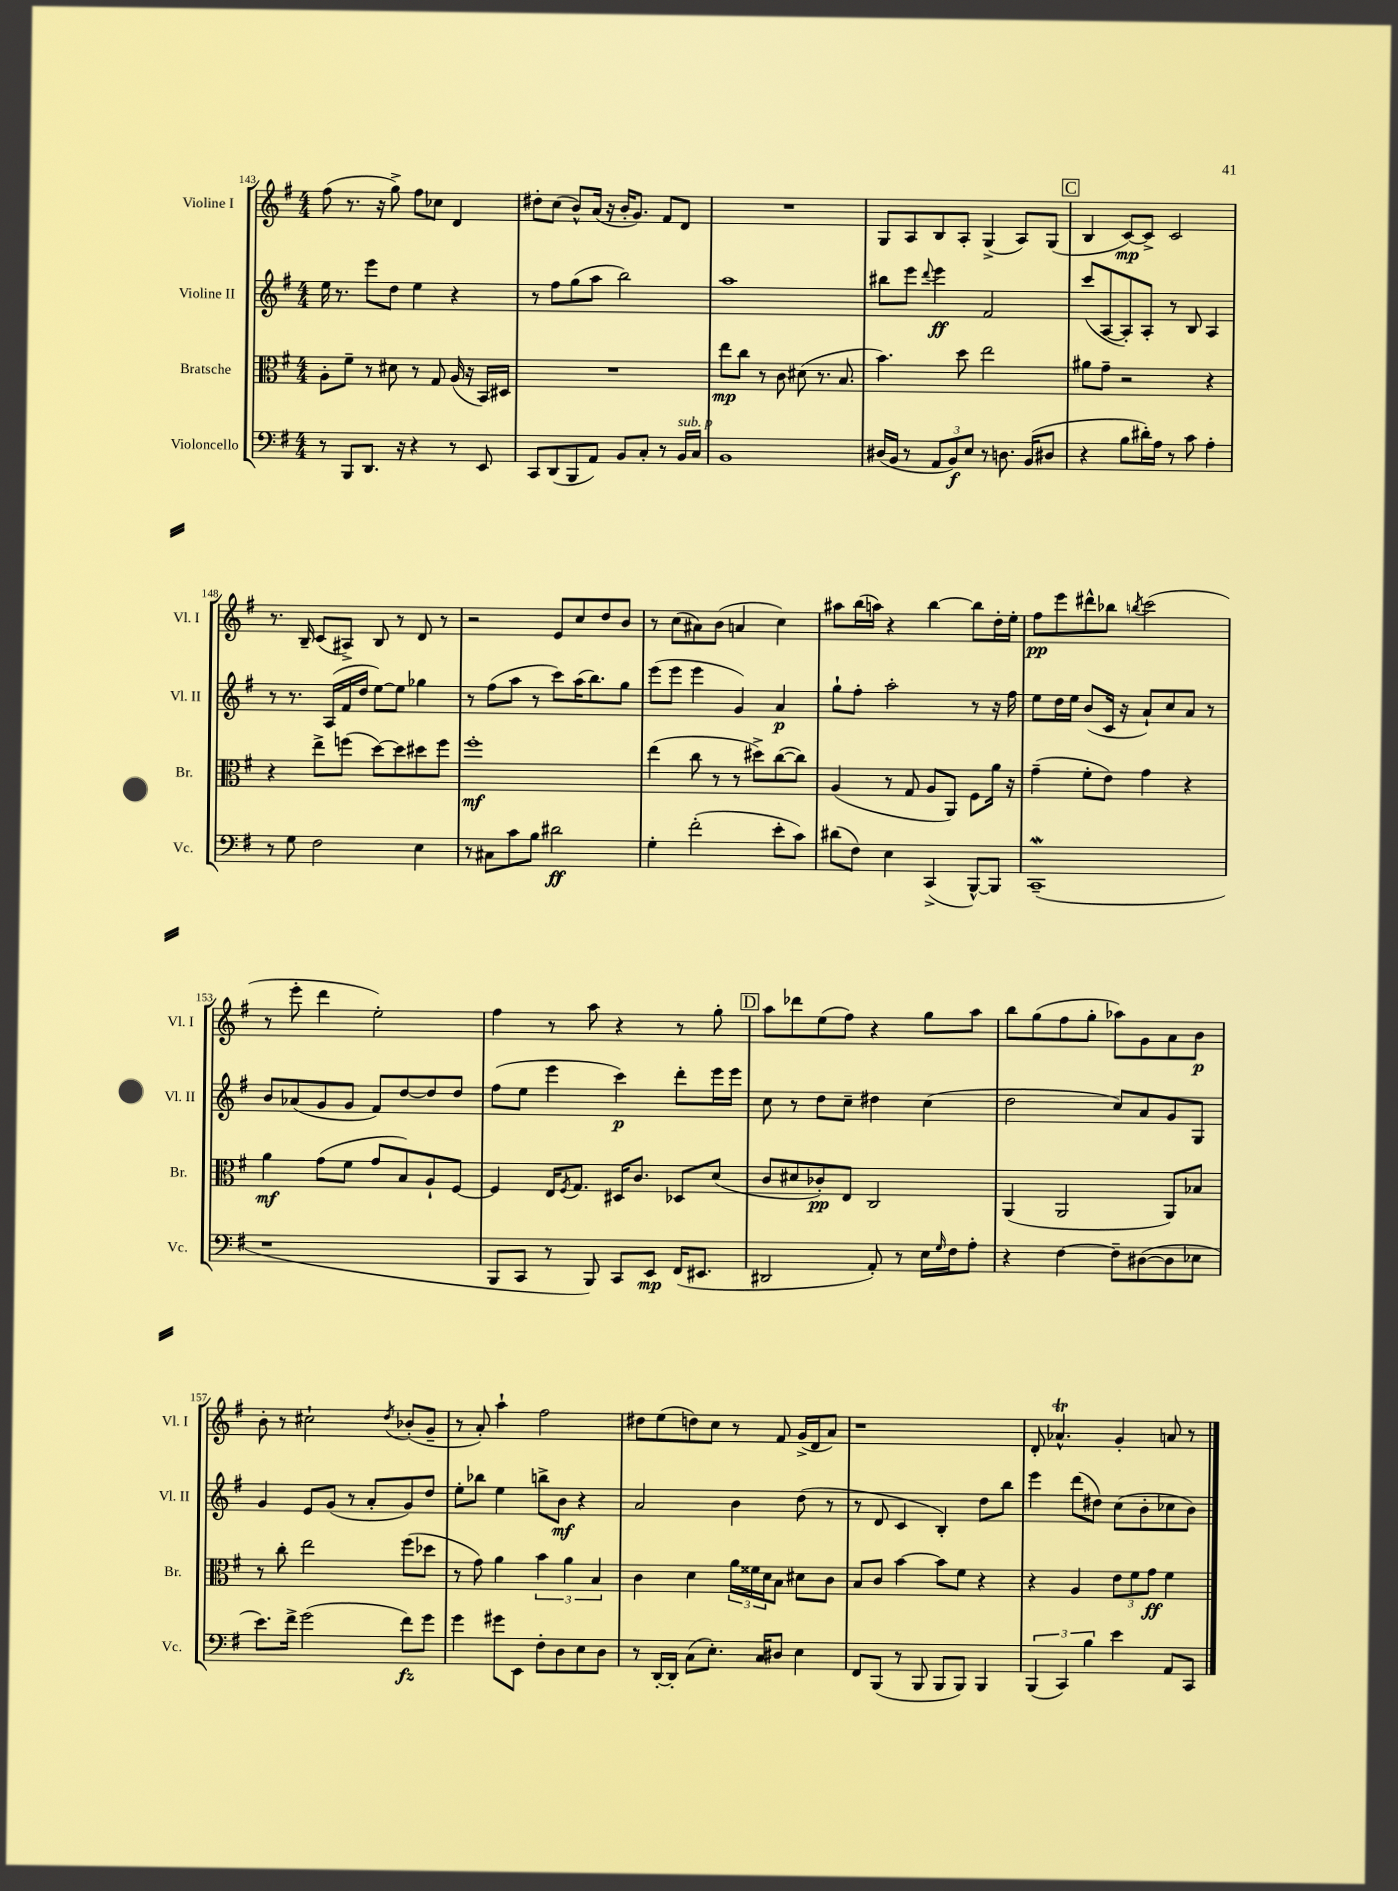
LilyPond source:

<<
\new StaffGroup <<
\new Staff = "s0" \with { instrumentName = "Violine I" shortInstrumentName = "Vl. I" } {
    \clef treble \key g \major \numericTimeSignature \time 4/4
    fis''8( r8. r16 g''8->) fis''8 ces''8 d'4 |
    dis''8-. c''8( b'8-^) a'16( r16 b'16-. g'8.) fis'8 d'8 |
    R1 |
    g8 a8 b8 a8-. g4->( a8) g8( |
    \mark \markup { \box "C" } b4 c'8~\mp) c'8-> c'2 |
    r8. b16-- c'8( ais8->) b8 r8 d'8 r8 |
    r2 e'8 c''8 d''8 b'8 |
    r8 c''8( ais'8) b'8( a'4 c''4) |
    ais''8 b''16( a''16) r4 b''4~ b''8 d''16-. e''16-. |
    fis''8\pp e'''8 dis'''8-^ bes''8 \acciaccatura { b''8 } c'''2( |
    r8 e'''8-. d'''4 e''2-.) |
    fis''4 r8 a''8 r4 r8 g''8-. |
    \mark \markup { \box "D" } a''8 des'''8 e''8( fis''8) r4 g''8 a''8 |
    b''8 g''8( fis''8 g''8-. aes''8) g'8 a'8 b'8\p |
    b'8-. r8 cis''2-! \acciaccatura { d''8 } bes'8-.( g'8-- |
    r8 a'8-.) a''4-! fis''2 |
    dis''8 e''8( d''8) c''8 r8 fis'8 g'16->( d'16 a'8) |
    r1 |
    d'8-. aes'4.-^\trill g'4-. a'8 r8 \bar "|." |
}
\new Staff = "s1" \with { instrumentName = "Violine II" shortInstrumentName = "Vl. II" } {
    \clef treble \key g \major \numericTimeSignature \time 4/4
    e''16 r8. e'''8 d''8 e''4 r4 |
    r8 fis''8 g''8( a''8 b''2) |
    a''1 |
    bis''8 e'''8 \appoggiatura { d'''8 } e'''4\ff fis'2 |
    \mark \markup { \box "C" } c'''8( a8~ a8-.) a8-. r8 b8 a4 |
    r8 r8. a16( fis'16 d''16 e''8~) e''8 ges''4 |
    r8 fis''8( a''8 r8 c'''8) a''16( b''8.) g''8 |
    e'''8( e'''8 e'''4 g'4) a'4\p |
    g''8-! fis''8-. a''2-. r8 r16 fis''16 |
    e''8 d''16 e''16 b'8( c'16 r16 a'8-!) c''8 a'8 r8 |
    b'8 aes'8( g'8 g'8 fis'8) d''8~ d''8 d''8 |
    fis''8( e''8 e'''4 c'''4\p) d'''8-. e'''16 e'''16 |
    \mark \markup { \box "D" } c''8 r8 d''8 c''8-- dis''4 c''4( |
    d''2 c''8) a'8 g'8 g8 |
    g'4 e'8 g'8( r8 a'8-. g'8) d''8 |
    e''8-. bes''8 e''4 b''8-> b'8\mf r4 |
    a'2 b'4 d''8( r8 |
    r8 d'8 c'4 b4-.) d''8 b''8 |
    e'''4 d'''8( dis''8) c''8( b'8-. ces''8 b'8) \bar "|." |
}
\new Staff = "s2" \with { instrumentName = "Bratsche" shortInstrumentName = "Br." } {
    \clef alto \key g \major \numericTimeSignature \time 4/4
    a8-. fis'8-- r8 dis'8 r8 g8 a16( r16 b,16) dis16 |
    R1 |
    e''8\mp c''8 r8 c'8 dis'8( r8. b8. |
    b'4.) d''8 e''2 |
    \mark \markup { \box "C" } ais'8 g'8-- r2 r4 |
    r4 e''8-> f''8( d''8~) d''8 dis''8 f''8 |
    fis''1-.\mf |
    e''4( c''8 r8 r8 dis''8->) c''8~( c''8) |
    a4( r8 g8 a8 a,8) fis8 a'16 r16 |
    g'4--( fis'8-. e'8) g'4 r4 |
    a'4\mf g'8( fis'8 g'8 b8) a8-! fis8~ |
    fis4 e16 \acciaccatura { fis8 } g8. dis16 c'8. des8 d'8( |
    \mark \markup { \box "D" } c'8 dis'8 ces'8-.\pp) e8 c2 |
    a,4( a,2 a,8) bes8 |
    r8 c''8-. e''2 fis''8( des''8 |
    r8 g'8) a'4 \tuplet 3/2 { b'4 a'4 b4 } |
    c'4 d'4 \tuplet 3/2 { a'16 fisis'16 d'16 } b8 dis'8 c'8 |
    b8 c'8 b'4~ b'8 fis'8 r4 |
    r4 a4 \tuplet 3/2 { e'8 fis'8 g'8\ff } fis'4 \bar "|." |
}
\new Staff = "s3" \with { instrumentName = "Violoncello" shortInstrumentName = "Vc." } {
    \clef bass \key g \major \numericTimeSignature \time 4/4
    r8 b,,8 d,8. r16 r4 r8 e,8 |
    c,8 d,8( b,,8 a,8) b,8 c8-. r8 b,16^\markup { \italic "sub. p" } c16 |
    b,1 |
    dis16( b,16 r8 \tuplet 3/2 { a,8 b,8\f) e8 } r8 d8. b,16( dis8 |
    \mark \markup { \box "C" } r4 b8 dis'16-.) a16 r8 c'8 a4-. |
    r8 g8 fis2 e4 |
    r8 cis8 c'8 b8 dis'2\ff |
    g4-. fis'2-.( e'8-. c'8) |
    dis'8( fis8) e4 c,4->( b,,8~-^) b,,8 |
    c,1--\mordent( |
    r1 |
    b,,8 c,8 r8 b,,8) c,8 e,8\mp fis,16( eis,8. |
    \mark \markup { \box "D" } dis,2 a,8-.) r8 e16 \grace { g16 } fis16 a8-. |
    r4 fis4~ fis8-- dis8~( dis8 ees8 |
    e'8.) fis'16-> g'2( fis'8\fz) g'8 |
    g'4 gis'8 e,8 fis8-. d8 e8 d8 |
    r8 d,16~-. d,16-. c8( e8.-.) c16 dis8 e4 |
    fis,8 b,,8( r8 b,,8 b,,8 b,,8) b,,4 |
    \tuplet 3/2 { b,,4( c,4) b4 } e'4 a,8 c,8 \bar "|." |
}
>>
>>
\layout { \context { \Score currentBarNumber = #143 } }
